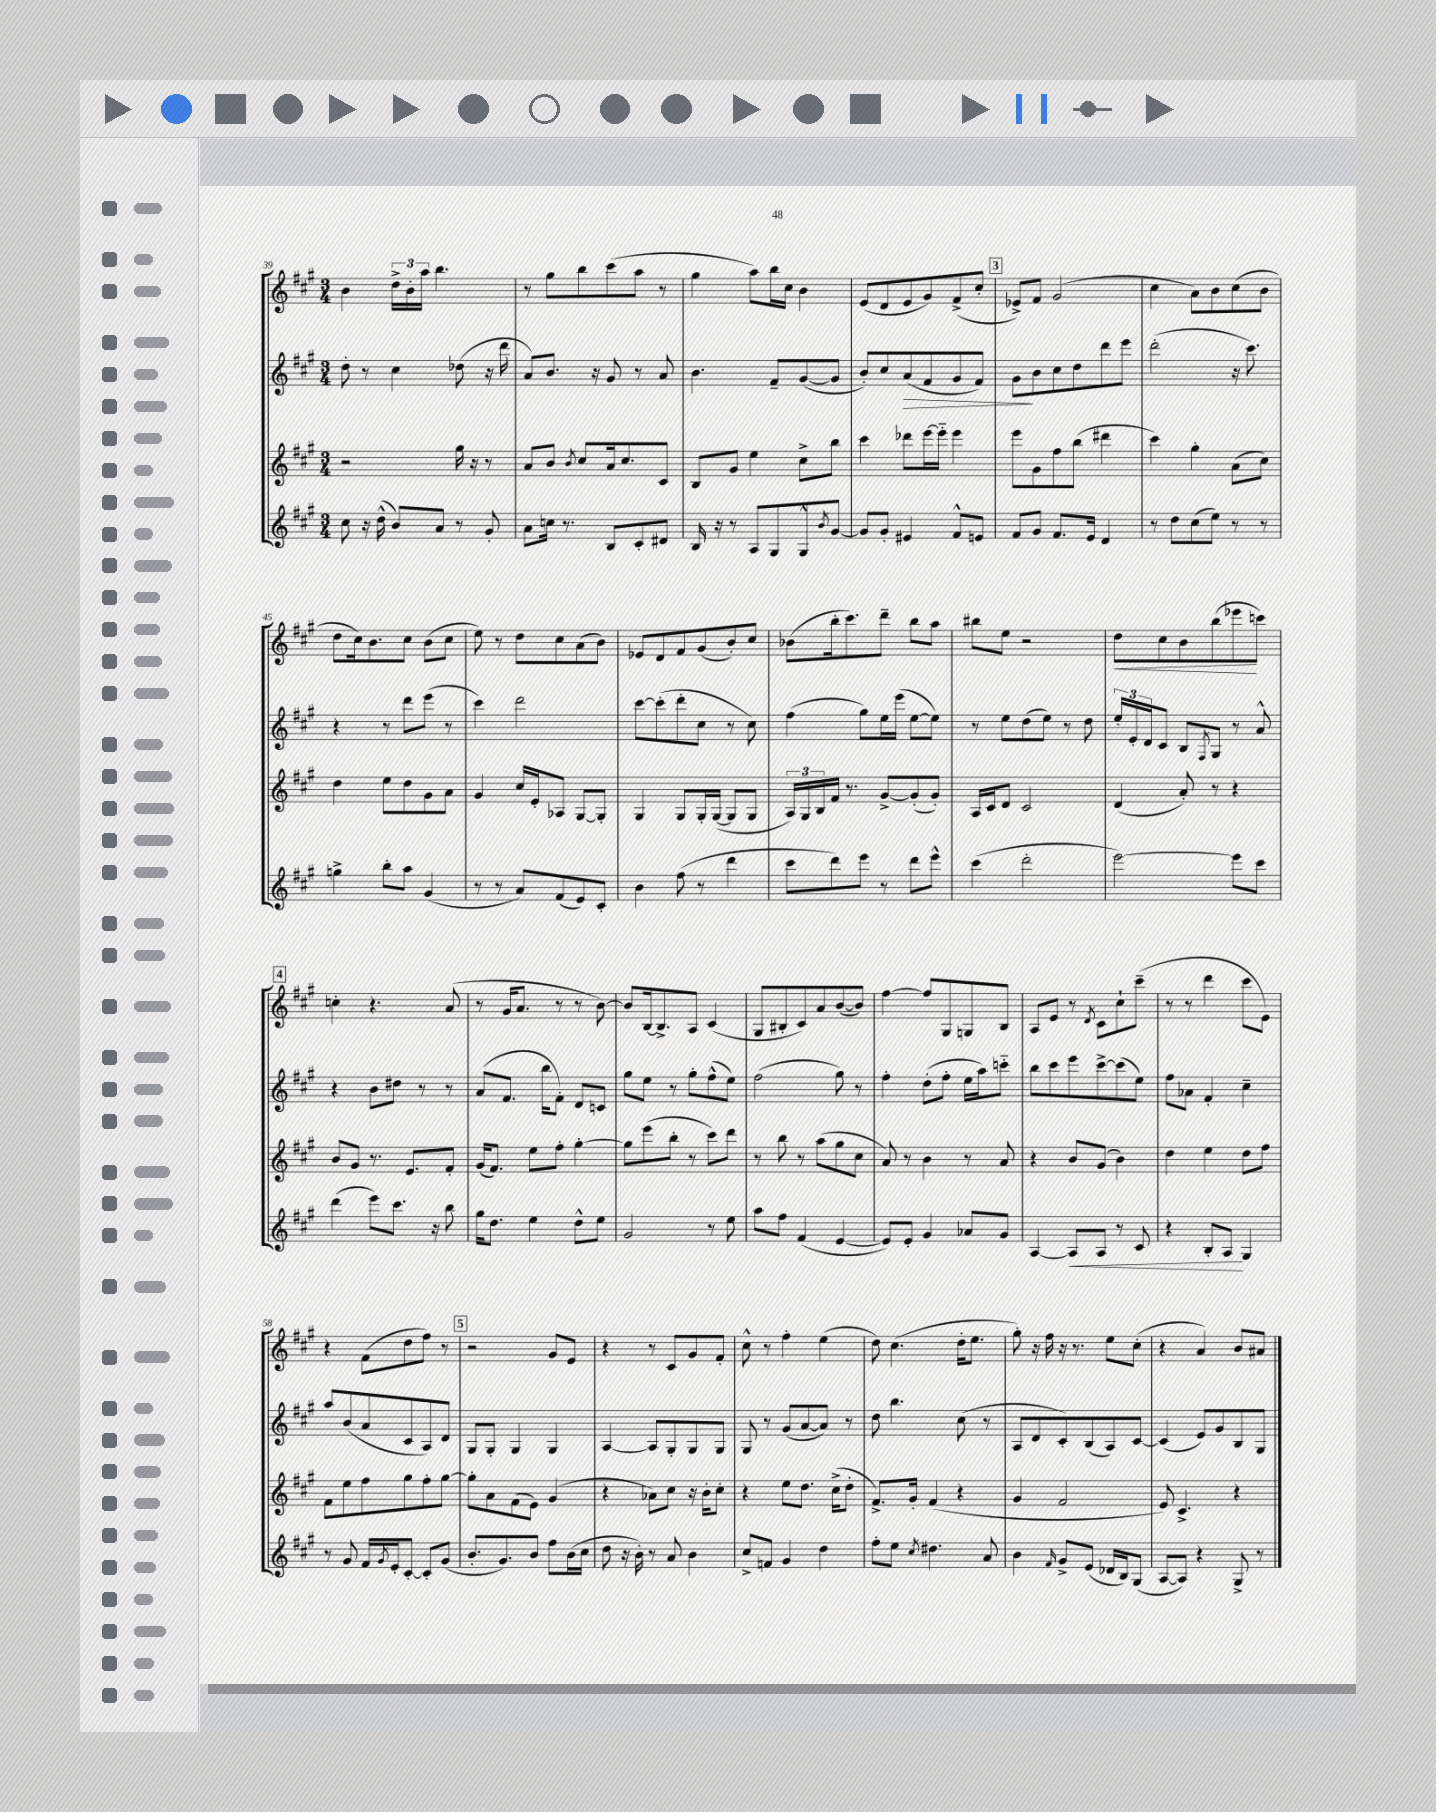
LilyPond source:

<<
\new StaffGroup <<
\new Staff = "s0" {
    \clef treble \key a \major \numericTimeSignature \time 3/4
    b'4 \tuplet 3/2 { d''16-> b'16-. a''16 } b''4. |
    r8 gis''8 b''8 cis'''8( a''8 r8 |
    gis''4 a''8) b''16 cis''16 b'4 |
    e'8( d'8 e'8 gis'8) fis'8->( cis''8-. |
    \mark \markup { \box "3" } ees'8->) fis'8 gis'2( |
    cis''4 a'8) b'8 cis''8( b'8 |
    d''8 cis''16) b'8. cis''8 b'8( cis''8 |
    e''8) r8 d''8 cis''8 a'8( b'8) |
    ees'8 d'8 fis'8 gis'8( b'8-.) cis''8 |
    bes'8( b''16-. cis'''8.) d'''8-- b''8 a''8 |
    bis''8 e''8 r2 |
    d''8\< cis''8 b'8 b''8( ees'''8\! c'''8) |
    \mark \markup { \box "4" } c''4-. r4. a'8( |
    r8 gis'16 a'8. r8 r8 b'8~) |
    b'8 b16~ b8.-> a8 cis'4( |
    gis8 bis8-. cis'8) a'8 b'8~( b'8) |
    fis''4~ fis''8 gis8 g8 b8 |
    a8 e'8 r8 \acciaccatura { d'8 } cis'8 cis''8-! cis'''8--( |
    r8 r8 d'''4 cis'''8 e'8) |
    r4 fis'8( d''8 fis''8) r8 |
    \mark \markup { \box "5" } r2 gis'8 e'8 |
    r4 r8 cis'8 gis'8 fis'8-. |
    cis''8-^ r8 fis''4-. e''4( |
    d''8) cis''4.( d''16-. e''8. |
    gis''8-.) r16 fis''16 r16 r8. e''8 cis''8-.( |
    r4 a'4) b'8 ais'8 \bar "|." |
}
\new Staff = "s1" {
    \clef treble \key a \major \numericTimeSignature \time 3/4
    d''8-. r8 cis''4 des''8( r16 d'''16 |
    a'8) b'8. r16 gis'8 r8 a'8 |
    b'4. fis'8-- gis'8~( gis'8 |
    b'8-.) cis''8 a'8\>( fis'8 gis'8 fis'8) |
    \mark \markup { \box "3" } gis'8\! b'8 cis''8 d''8 d'''8 e'''8 |
    d'''2-.( r16 cis'''8.) |
    r4 r8 d'''8 e'''8( r8 |
    cis'''4) d'''2 |
    cis'''8~ cis'''8-.( d'''8-. cis''8 r8 cis''8) |
    fis''4( gis''8) e''16 e'''16( e''8~ e''8) |
    r8 e''8 d''8( e''8) r8 d''8 |
    \tuplet 3/2 { e''16-. e'16-. d'16 } cis'8 b8 \acciaccatura { fis8 } gis8 r8 a'8-^ |
    \mark \markup { \box "4" } r4 b'8 dis''8 r8 r8 |
    a'8( fis'8. b''16 fis'8-.) d'8 c'8 |
    gis''8 e''8 r8 gis''8-. fis''8-^( e''8) |
    fis''2( gis''8) r8 |
    fis''4-. d''8-.( fis''8-. e''16 a''16) c'''8-_ |
    b''8 cis'''8 e'''8 cis'''8~-> cis'''8( e''8) |
    fis''8 aes'8 fis'4-. cis''4-- |
    a''8 b'8( a'8 cis'8 a8) d'8 |
    \mark \markup { \box "5" } gis8 gis8-. gis4 gis4 |
    a4~ a8 gis8-. gis8 gis8 |
    gis8 r8 gis'8( a'8~ a'8) r8 |
    d''8 b''4. cis''8( r8 |
    a8 d'8 cis'8-.) b8( a8) cis'8~ |
    cis'4( e'8) gis'8 b8 gis8 \bar "|." |
}
\new Staff = "s2" {
    \clef treble \key a \major \numericTimeSignature \time 3/4
    r2 gis''16 r16 r8 |
    a'8 b'8 \acciaccatura { b'8 } cis''8 a'16 cis''8. cis'8 |
    b8 gis'8 e''4 cis''8-> b''8 |
    cis'''4 des'''8 e'''16~ e'''16-_ e'''4 |
    \mark \markup { \box "3" } e'''8 gis'8 fis''8 b''8( dis'''4 |
    cis'''4) gis''4-. a'8( cis''8) |
    d''4 e''8 d''8 gis'8 a'8 |
    gis'4 cis''16 e'16-. aes8 gis8~ gis8-. |
    gis4 gis8 gis16-. gis16~( gis8 gis8 |
    \tuplet 3/2 { a16) gis16 b16 } fis'16 r8. gis'8~-> gis'8-.( gis'8-.) |
    a16 cis'16 d'8 cis'2 |
    d'4( a'8-.) r8 r4 |
    \mark \markup { \box "4" } b'8 gis'8 r8. e'8. fis'8-. |
    gis'16( fis'8.) e''8 fis''8-. gis''4~-. |
    gis''8 e'''8( b''8-. r8 cis'''8) d'''8 |
    r8 b''8 r8 a''8( gis''8 cis''8 |
    a'8) r8 b'4 r8 a'8 |
    r4 b'8 gis'8( b'4) |
    d''4 e''4 d''8 fis''8 |
    fis'8 e''8 fis''8 gis''8 fis''8-. gis''8~ |
    \mark \markup { \box "5" } gis''8-. a'8 fis'8( e'8) gis'4( |
    r4 aes'8) cis''8 r16 b'16-. cis''8-. |
    r4 e''8 d''8. cis''16->( d''8-. |
    fis'8.->) gis'16-. fis'4( r4 |
    gis'4 fis'2 |
    e'8) cis'4.-> r4 \bar "|." |
}
\new Staff = "s3" {
    \clef treble \key a \major \numericTimeSignature \time 3/4
    cis''8 r16 d''16-^( b'8) a'8 r8 gis'8-. |
    a'8 c''16 r8. b8 cis'8-. dis'8 |
    b16 r16 r8 a8 gis8 gis8-^ \acciaccatura { b'8 } gis'8~ |
    gis'8 gis'8-. eis'4 fis'8-^ e'8 |
    \mark \markup { \box "3" } fis'8 gis'8 fis'8. e'16 d'4 |
    r8 d''8 cis''8( e''8) r8 r8 |
    g''4-> b''8-. a''8 gis'4( |
    r8 r8 a'8) fis'8( e'8) cis'8-. |
    b'4 fis''8( r8 d'''4 |
    cis'''8 d'''8) e'''8 r8 d'''8 e'''8-^ |
    cis'''4( d'''2-. |
    e'''2~) e'''8 cis'''8 |
    \mark \markup { \box "4" } d'''4( e'''8) cis'''8. r16 b''8 |
    gis''16 d''8. e''4 d''8-^ e''8 |
    gis'2 r8 e''8 |
    a''8 fis''8 fis'4( e'4~ |
    e'8) e'8-. gis'4 aes'8 gis'8 |
    a4~ a8\< a8 r8 cis'8 |
    r4 b8-. a8\! gis4 |
    r8 gis'8 fis'16 \acciaccatura { gis'8 } e'16-. cis'8~-. cis'8-. gis'8( |
    \mark \markup { \box "5" } b'8.-. gis'8.) b'8 fis''8 b'16( cis''16 |
    d''8 r16 b'16-.) r8 a'8 b'4 |
    cis''8-> f'8 gis'4 d''4 |
    fis''8-. e''8 \acciaccatura { cis''8 } dis''4. a'8 |
    b'4 \grace { fis'16 } gis'8-> e'8( des'16 b16) gis8( |
    a8~ a8) r4 gis8-> r8 \bar "|." |
}
>>
>>
\layout { \context { \Score currentBarNumber = #39 } }
